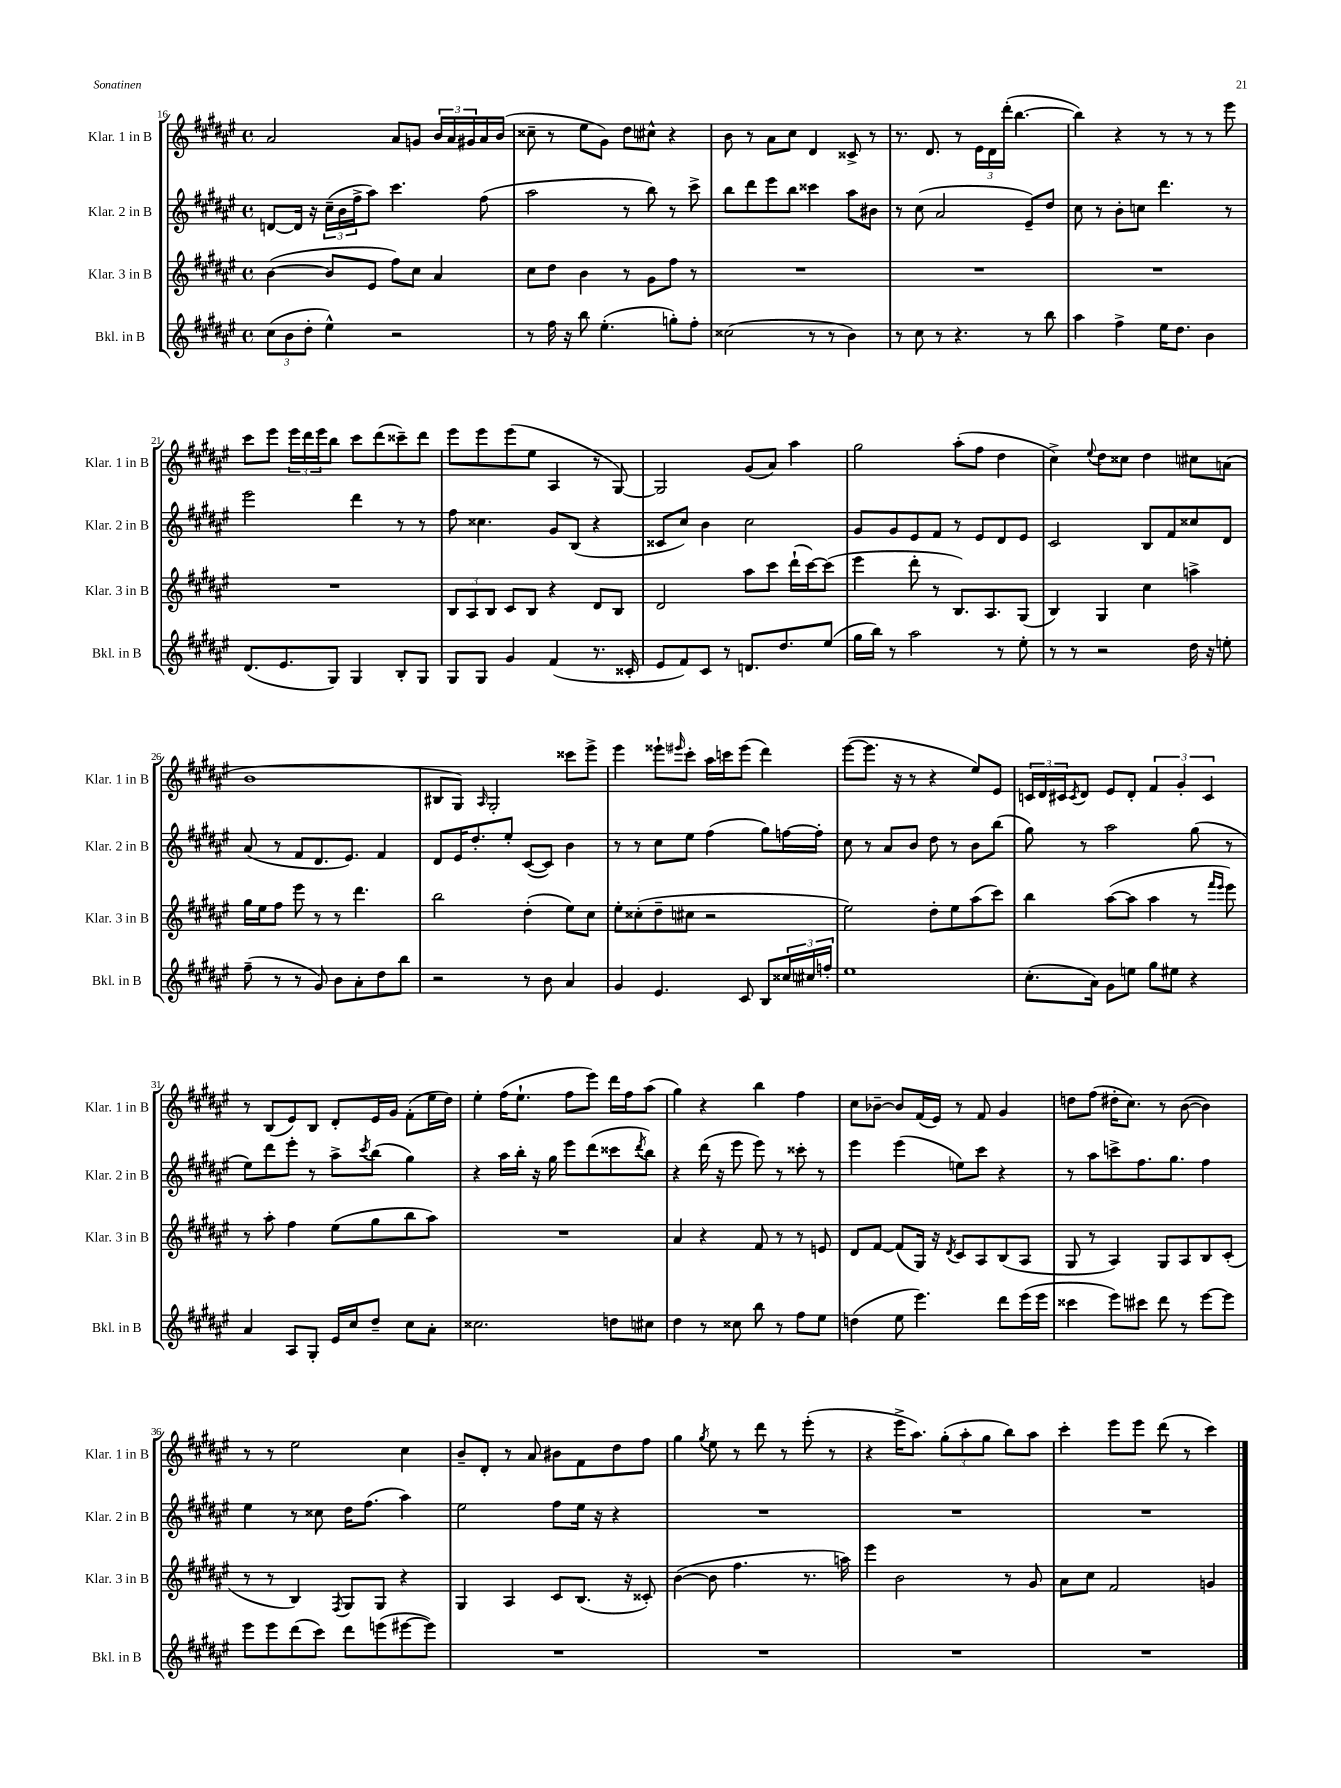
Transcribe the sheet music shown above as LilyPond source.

<<
\new StaffGroup <<
\new Staff = "s0" \with { instrumentName = "Klar. 1 in B" shortInstrumentName = "Klar. 1 in B" } {
    \clef treble \key fis \major \defaultTimeSignature \time 4/4
    ais'2 ais'8 g'8 \tuplet 3/2 { b'16 ais'16 gis'16 } ais'16 b'16( |
    cisis''8-- r8 eis''8 gis'8) dis''8 cis''8-^ r4 |
    b'8 r8 ais'8 cis''8 dis'4 cisis'8-> r8 |
    r8. dis'8. r8 \tuplet 3/2 { eis'16 dis'16 dis'''16-.( } b''4.~ |
    b''4) r4 r8 r8 r8 eis'''8 |
    cis'''8 eis'''8 \tuplet 3/2 { eis'''16 dis'''16 eis'''16 } b''8 cis'''8 dis'''8( cisis'''8--) dis'''8 |
    eis'''8 eis'''8 eis'''8( eis''8 ais4 r8 gis8~) |
    gis2 gis'8( ais'8) ais''4 |
    gis''2 ais''8-.( fis''8 dis''4 |
    cis''4->) \appoggiatura { eis''8 } dis''8 cisis''8 dis''4 cis''8 a'8( |
    b'1 |
    bis8 gis8) \grace { ais16 } gis2-. cisis'''8 eis'''8-> |
    eis'''4 eisis'''8-! \grace { eis'''16 } cis'''8-. ais''16 c'''16 eis'''8( dis'''4) |
    eis'''8~( eis'''8. r16 r8 r4 eis''8) eis'8 |
    \tuplet 3/2 { c'16 dis'16 cis'16 } \acciaccatura { cis'8 } dis'8 eis'8 dis'8-. \tuplet 3/2 { fis'4 gis'4-. cis'4 } |
    r8 b8( eis'8) b8 dis'8-. eis'16 gis'16 fis'8-.( eis''16 dis''16) |
    eis''4-. fis''16( eis''8.-! fis''8 eis'''8) dis'''16 fis''16 ais''8( |
    gis''4) r4 b''4 fis''4 |
    cis''8 bes'8~-- bes'8 fis'16( eis'16) r8 fis'8 gis'4 |
    d''8 fis''8( dis''16-. cis''8.) r8 b'8~( b'4) |
    r8 r8 eis''2 cis''4 |
    b'8-- dis'8-. r8 ais'8 bis'8 fis'8 dis''8 fis''8 |
    gis''4 \acciaccatura { gis''8 } eis''8 r8 dis'''8 r8 eis'''8-.( r8 |
    r4 eis'''16-> ais''8.) \tuplet 3/2 { gis''8-.( ais''8-. gis''8 } b''8) ais''8 |
    cis'''4-. eis'''8 eis'''8 dis'''8( r8 cis'''4) \bar "|." |
}
\new Staff = "s1" \with { instrumentName = "Klar. 2 in B" shortInstrumentName = "Klar. 2 in B" } {
    \clef treble \key fis \major \defaultTimeSignature \time 4/4
    d'8~ d'16 r16 \tuplet 3/2 { cis''16--( b'16 fis''16-> } ais''8) cis'''4. fis''8( |
    ais''2 r8 b''8) r8 cis'''8-> |
    b''8 dis'''8 eis'''8 b''8 cisis'''4 ais''8 bis'8 |
    r8 cis''8( ais'2 eis'8--) dis''8 |
    cis''8 r8 b'8-. c''8 dis'''4. r8 |
    eis'''2 dis'''4 r8 r8 |
    fis''8 cisis''4. gis'8 b8( r4 |
    cisis'8 cis''8) b'4 cis''2 |
    gis'8 gis'8 eis'8 fis'8 r8 eis'8 dis'8 eis'8 |
    cis'2 b8 fis'8 cisis''8 dis'8 |
    ais'8( r8 fis'8 dis'8. eis'8.) fis'4 |
    dis'8 eis'16 dis''8.-. eis''8-. cis'8~( cis'8) b'4 |
    r8 r8 cis''8 eis''8 fis''4( gis''8) f''16~ f''16-. |
    cis''8 r8 ais'8 b'8 dis''8 r8 b'8 b''8( |
    gis''8) r8 ais''2 gis''8( r8 |
    eis''8) dis'''8 eis'''8-. r8 ais''8-> \acciaccatura { cis'''8 } b''8( gis''4) |
    r4 ais''16 b''16-. r16 gis''16 eis'''8 dis'''8( cisis'''8 \acciaccatura { dis'''8 } b''8) |
    r4 dis'''16( r16 eis'''8 eis'''8) r8 cisis'''8-. r8 |
    eis'''4 eis'''4( e''8) cis'''8 r4 |
    r8 ais''8 c'''8-> fis''8. gis''8. fis''4 |
    eis''4 r8 cisis''8 dis''16 fis''8.( ais''4) |
    eis''2 fis''8 eis''16 r16 r4 |
    R1 |
    R1 |
    R1 \bar "|." |
}
\new Staff = "s2" \with { instrumentName = "Klar. 3 in B" shortInstrumentName = "Klar. 3 in B" } {
    \clef treble \key fis \major \defaultTimeSignature \time 4/4
    b'4~( b'8 eis'8 fis''8) cis''8 ais'4 |
    cis''8 dis''8 b'4 r8 gis'8 fis''8 r8 |
    R1 |
    R1 |
    R1 |
    R1 |
    \tuplet 3/2 { b8 ais8 b8 } cis'8 b8 r4 dis'8 b8 |
    dis'2 ais''8 cis'''8 dis'''16-!( cis'''16~) cis'''8( |
    eis'''4 dis'''8-. r8 b8.) ais8. gis8( |
    b4) gis4 cis''4 a''4-> |
    gis''16 eis''16 fis''8 eis'''8 r8 r8 dis'''4. |
    b''2 dis''4-.( eis''8) cis''8 |
    eis''8-. cisis''8-.( dis''8-- cis''8 r2 |
    eis''2) dis''8-. eis''8 ais''8( cis'''8) |
    b''4 ais''8~( ais''8 ais''4 r8 \grace { fis'''16 eis'''16 } eis'''8) |
    r8 ais''8-. fis''4 eis''8( gis''8 b''8 ais''8) |
    R1 |
    ais'4 r4 fis'8 r8 r8 e'8 |
    dis'8 fis'8~ fis'8( gis16) r16 \acciaccatura { dis'8 } cis'8 ais8 b8( ais8 |
    gis8 r8 ais4) gis8 ais8 b8 cis'8-.( |
    r8 r8 b4) \acciaccatura { fis8 } gis8 gis8 r4 |
    gis4 ais4 cis'8 b8.( r16 cisis'8-.) |
    b'4~( b'8 fis''4. r8. a''16) |
    eis'''4 b'2 r8 gis'8 |
    ais'8 cis''8 fis'2 g'4 \bar "|." |
}
\new Staff = "s3" \with { instrumentName = "Bkl. in B" shortInstrumentName = "Bkl. in B" } {
    \clef treble \key fis \major \defaultTimeSignature \time 4/4
    \tuplet 3/2 { cis''8( b'8 dis''8-. } eis''4-^) r2 |
    r8 fis''16 r16 b''8 eis''4.-.( g''8-.) fis''8-. |
    cisis''2( r8 r8 b'4) |
    r8 cis''8 r8 r4. r8 b''8 |
    ais''4 fis''4-> eis''16 dis''8. b'4 |
    dis'8.( eis'8. gis8) gis4 b8-. gis8 |
    gis8 gis8 gis'4 fis'4( r8. cisis'16-. |
    eis'8 fis'8) cis'8 r8 d'8. dis''8. eis''8( |
    gis''16 b''16) r8 ais''2 r8 eis''8-. |
    r8 r8 r2 dis''16 r16 e''8-. |
    fis''8--( r8 r8 gis'8) b'8 ais'8-. dis''8 b''8 |
    r2 r8 b'8 ais'4 |
    gis'4 eis'4. cis'8 b8 \tuplet 3/2 { cisis''16 cis''16 f''16-. } |
    eis''1 |
    cis''8.-.( ais'16) gis'8 e''8 gis''8 eis''8 r4 |
    ais'4 ais8 gis8-. eis'16 cis''16 dis''8-- cis''8 ais'8-. |
    cisis''2. d''8 cis''8 |
    dis''4 r8 cisis''8 b''8 r8 fis''8 eis''8 |
    d''4( eis''8 eis'''4.) dis'''8 eis'''16( eis'''16 |
    cisis'''4 eis'''8) cis'''8 dis'''8 r8 eis'''8~ eis'''8 |
    eis'''8 eis'''8 dis'''8( cis'''8) dis'''8 e'''8( eis'''8~ eis'''8) |
    R1 |
    R1 |
    R1 |
    R1 \bar "|." |
}
>>
>>
\layout { \context { \Score currentBarNumber = #16 } }
